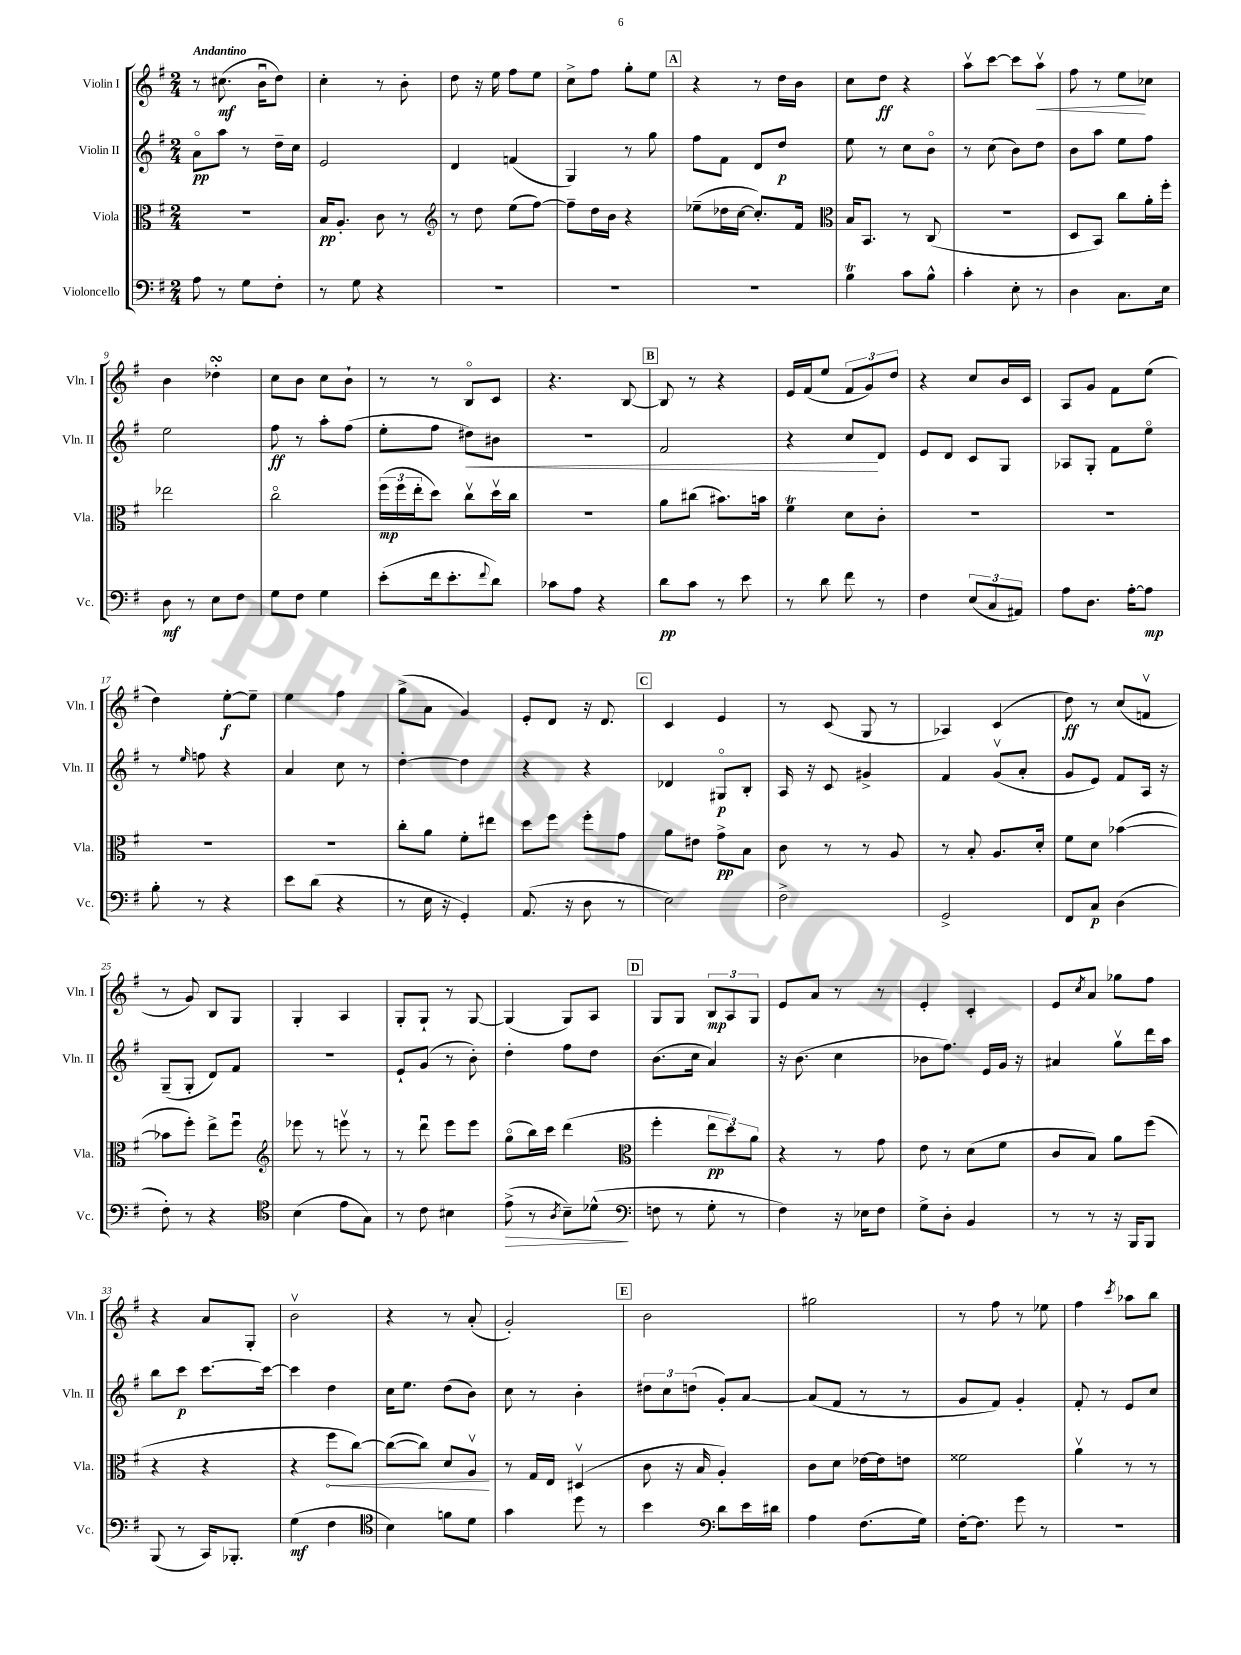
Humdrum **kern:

**kern	**kern	**kern	**kern
*staff4	*staff3	*staff2	*staff1
*clefF4	*clefC3	*clefG2	*clefG2
*k[f#]	*k[f#]	*k[f#]	*k[f#]
*M2/4	*M2/4	*M2/4	*M2/4
8A	2r	8ao	8r
8r	.	8aa	(8.cc#
8G	.	8r	.
.	.	.	16bu
8F#'	.	16dd~	8dd)
.	.	16cc	.
=	=	=	=
8r	16B	2e	4cc'
.	8.A'	.	.
8G	.	.	.
4r	8c	.	8r
.	8r	.	8b'
=	=	=	=
*	*clefG2	*	*
2r	8r	4d	8dd
.	8dd	.	16r
.	.	.	16ee
.	(8ee	(4f	8ff#
.	[8ff#)	.	8ee
=	=	=	=
2r	8ff#~]	4G)	8cc^
.	16dd	.	8ff#
.	16b	.	.
.	4r	8r	8gg'
.	.	8gg	8ee
=	=	=	=
2r	(8ee-~	8ff#	4r
.	16dd-	8f#	.
.	[16cc	.	.
.	8.cc'])	8d	8r
.	.	8dd	16dd
.	16f#	.	16b
=	=	=	=
*	*clefC3	*	*
4B	16B	8ee	8cc
.	8.BB	.	.
.	.	8r	8dd
8c	8r	8cc	4r
8B^^	(8C	8bo	.
=	=	=	=
4c'	2r	8r	8aav
.	.	(8cc	[8ccc
8E'	.	8b)	8ccc]
8r	.	8dd	8aav
=	=	=	=
4D	8D	8b	8ff#
.	8BB)	8aa	8r
8.C	8cc	8ee	8ee
.	16a'	8ff#	8cc-
16E	16ff#'	.	.
=	=	=	=
8D	2ee-	2ee	4b
8r	.	.	.
8E	.	.	4dd-'
8F#	.	.	.
=	=	=	=
8G	2cco	8ff#	8cc
8F#	.	8r	8b
4G	.	8aa'	8cc
.	.	(8ff#	8b`
=	=	=	=
(8e'	(24ff#	8ee'	8r
.	24ff#	.	.
.	24ee'	.	.
16f#	8dd)	8ff#	8r
8.e'	.	.	.
.	8ccv	8dd#)	8Bo
8qqf#	.	.	.
8d)	16ddv	8b#	8c
.	16cc	.	.
=	=	=	=
8c-	2r	2r	4.r
8A	.	.	.
4r	.	.	.
.	.	.	[8B
=	=	=	=
8d	8a	2f#	8B]
8c	(8cc#	.	8r
8r	8.b#)	.	4r
8e	.	.	.
.	16b	.	.
=	=	=	=
8r	4f#	4r	16e
.	.	.	(16f#
8d	.	.	8ee
8f#	8d	8cc	12f#
.	.	.	12g)
8r	8c'	8d	.
.	.	.	12dd
=	=	=	=
4F#	2r	8e	4r
.	.	8d	.
(12E	.	8c	8cc
12C	.	.	.
.	.	8G	16b
12AA#)	.	.	.
.	.	.	16c
=	=	=	=
8A	2r	8A-	8A
8.D	.	8G'	8g
.	.	8f#	8f#
[16A'	.	.	.
8A]	.	8eeo	(8ee
=	=	=	=
8B'	2r	8r	4dd)
.	.	16qqee	.
8r	.	8ff	.
4r	.	4r	[8ee'
.	.	.	8ee~]
=	=	=	=
8e	2r	4a	4ee
(8d	.	.	.
4r	.	8cc	4ff#
.	.	8r	.
=	=	=	=
8r	8cc'	[4dd'	(8gg^
16E	8a	.	8a
16r	.	.	.
4GG')	8f#'	4dd]	4g)
.	8ee#	.	.
=	=	=	=
(8.AA	8dd	4r	8e'
.	8ff#	.	8d
16r	.	.	.
8D	8ff#'	4r	16r
.	.	.	8.d
8r	8g	.	.
=	=	=	=
2E)	8a	4d-	4c
.	8e#	.	.
.	8g^	8G#o	4e
.	8B	8B'	.
=	=	=	=
2F#^	8c	16A	8r
.	.	16r	.
.	8r	8c	(8c
.	8r	4g#^	8G
.	8A	.	8r
=	=	=	=
2GG^	8r	4f#	4A-)
.	8B'	.	.
.	8.A	(8gv	(4c
.	.	8a'	.
.	16d'	.	.
=	=	=	=
8FF#	8f#	8g	8dd)
8C	8d	8e)	8r
(4D	([4b-	8f#	(8cc
.	.	16A	8fv
.	.	16r	.
=	=	=	=
8F#')	8b-]	(8G~	8r
8r	8ff#')	8G'	8g)
4r	8ee^	8d)	8B
.	8ff#u	8f#	8G
=	=	=	=
*clefC4	*clefG2	*	*
(4B	8eee-	2r	4G'
.	8r	.	.
8e	8eeev	.	4A
8G)	8r	.	.
=	=	=	=
8r	8r	8e`	8G'
8c	8dddu	(8g	8G`
4B#	8eee	8r	8r
.	8eee	8b')	[8G
=	=	=	=
(8e^	(8ggo	4dd'	(4G]
8r	16bb)	.	.
.	16ccc	.	.
8qA	.	.	.
8B~)	(4ddd	8ff#	8G)
(8d-^^	.	8dd	8A
=	=	=	=
*clefF4	*clefC3	*	*
8F	4ff#'	(8.b	8G
8r	.	.	8G
.	.	16cc	.
8G'	12ee	4a)	12B
.	12dd)	.	12A
8r	.	.	.
.	12a	.	12G
=	=	=	=
4F#)	4r	16r	8e
.	.	(8.b	.
.	.	.	8a
16r	8r	4cc	8r
16E-	.	.	.
8F#	8g	.	8r
=	=	=	=
8G^	8e	8b-	4e'
8D'	8r	8.ff#)	.
4BB	(8d	.	4c'
.	.	16e	.
.	8f#	16g	.
.	.	16r	.
=	=	=	=
8r	8c	4a#	8e
.	.	.	8qcc
8r	8B)	.	8a
16r	8a	8ggv	8gg-
16BBB	.	.	.
8BBB	(8ff#	16ddd	8ff#
.	.	16aa	.
=	=	=	=
(8BBB	4r	8bb	4r
8r	.	8ccc	.
16CC)	4r	[8.ccc	8a
8.BBB-'	.	.	.
.	.	.	8G'
.	.	16ccc_	.
=	=	=	=
(4G	4r	4ccc]	2bv
4F#	8ff#	4dd	.
.	[8cc)	.	.
=	=	=	=
*clefC4	*	*	*
4B)	(8cc_	16cc	4r
.	.	8.ee	.
.	8cc])	.	.
8f	8d	(8dd	8r
8d	8Av	8b)	(8a'
=	=	=	=
4g	8r	8cc	2g')
.	16G	8r	.
.	16E	.	.
8dd	(4D#v	4b'	.
8r	.	.	.
=	=	=	=
4b	8c	12dd#	2b
.	.	12cc	.
.	16r	.	.
.	.	(12dd	.
.	16B	.	.
*clefF4	*	*	*
8d	4A')	8g')	.
16e	.	[8a	.
16d#	.	.	.
=	=	=	=
4A	8c	(8a]	2gg#
.	8d	8f#	.
(8.F#	[16e-	8r	.
.	16e-]	.	.
.	8e	8r	.
16G)	.	.	.
=	=	=	=
[16F#'	2f##	8g	8r
8.F#]	.	.	.
.	.	8f#)	8ff#
8g	.	4g'	8r
8r	.	.	8ee-
=	=	=	=
2r	4av	8f#'	4ff#
.	.	8r	.
.	.	.	8qccc
.	8r	8e	8aa-
.	8r	8cc	8bb
==	==	==	==
*-	*-	*-	*-
